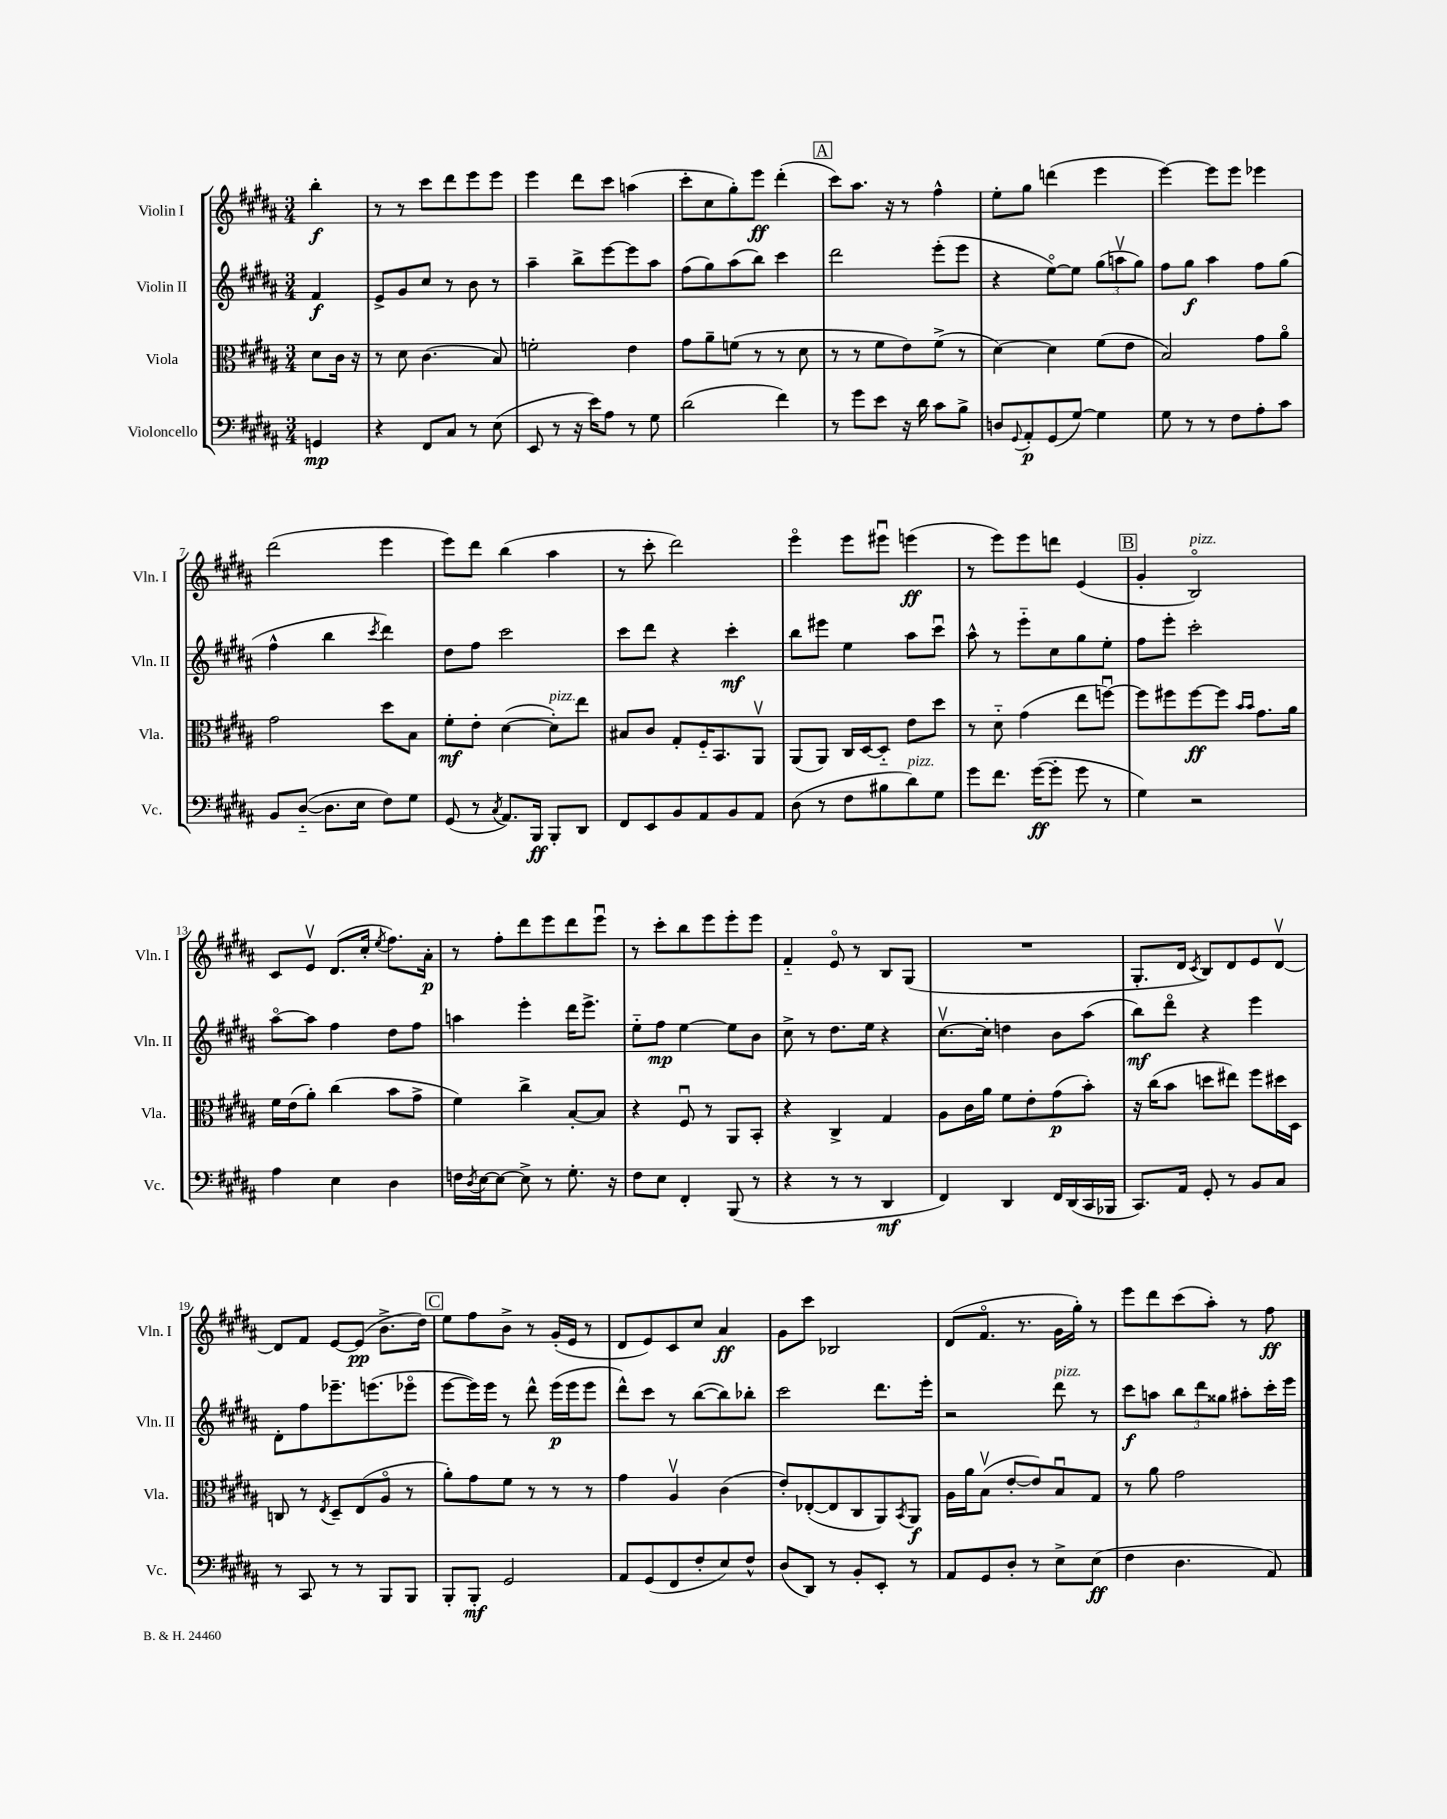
<<
\new StaffGroup <<
\new Staff = "s0" \with { instrumentName = "Violin I" shortInstrumentName = "Vln. I" } {
    \clef treble \key b \major \numericTimeSignature \time 3/4 \partial 4
    b''4-.\f |
    r8 r8 cis'''8 dis'''8 e'''8 e'''8 |
    e'''4 dis'''8 cis'''8 a''4( |
    cis'''8-. cis''8 gis''8-.) e'''8\ff dis'''4-.( |
    \mark \markup { \box "A" } cis'''8) ais''8. r16 r8 fis''4-^ |
    e''8-. gis''8 d'''4( e'''4 |
    e'''4~) e'''8 e'''8 ees'''4 |
    dis'''2( e'''4 |
    e'''8) dis'''8 b''4( ais''4 |
    r8 cis'''8-. dis'''2) |
    e'''4\flageolet e'''8 eis'''8\downbow e'''4\ff( |
    r8 e'''8) e'''8 d'''8 e'4( |
    \mark \markup { \box "B" } gis'4-. b2\flageolet^\markup { \italic "pizz." }) |
    cis'8 e'8\upbow dis'8.( cis''16-. \acciaccatura { e''8 } fis''8.) ais'16-.\p |
    r8 fis''8-. dis'''8 e'''8 dis'''8 e'''8\downbow |
    r8 cis'''8-. b''8 e'''8 e'''8-. e'''8 |
    fis'4-_ e'8\flageolet r8 b8 gis8( |
    R2. |
    gis8.-. dis'16 \acciaccatura { cis'8 } b8) dis'8 e'8 dis'8~\upbow |
    dis'8 fis'8 e'8~ e'8\pp( b'8.-> dis''16) |
    \mark \markup { \box "C" } e''8 fis''8 b'8-> r8 gis'16-.( e'16 r8 |
    dis'8 e'8) cis'8 cis''8 ais'4\ff |
    gis'8 cis'''8 bes2 |
    dis'8( fis'8.\flageolet r8. gis'16 gis''16-.) r8 |
    e'''8 dis'''8 cis'''8( ais''8-.) r8 fis''8\ff \bar "|." |
}
\new Staff = "s1" \with { instrumentName = "Violin II" shortInstrumentName = "Vln. II" } {
    \clef treble \key b \major \numericTimeSignature \time 3/4 \partial 4
    fis'4\f |
    e'8-> gis'8 cis''8 r8 b'8 r8 |
    ais''4-- b''8-> e'''8~ e'''8 ais''8 |
    fis''8( gis''8) ais''8( b''8) cis'''4 |
    \mark \markup { \box "A" } dis'''2 e'''8-.( e'''8 |
    r4 e''8~\flageolet) e''8 \tuplet 3/2 { gis''8( a''8\upbow gis''8) } |
    fis''8 gis''8\f ais''4 fis''8 gis''8( |
    fis''4-^ b''4 \acciaccatura { cis'''8 } dis'''4) |
    dis''8 fis''8 cis'''2 |
    cis'''8 dis'''8 r4 cis'''4-.\mf |
    b''8 eis'''8 e''4 ais''8 cis'''8\downbow |
    ais''8-^ r8 e'''8-_ cis''8 gis''8 e''8-. |
    \mark \markup { \box "B" } fis''8 e'''8-. cis'''2-. |
    ais''8~\flageolet ais''8 fis''4 dis''8 fis''8 |
    a''4 e'''4-. dis'''16 e'''8.-> |
    e''8-_ fis''8\mp e''4~ e''8 b'8 |
    cis''8-> r8 dis''8. e''16 r4 |
    cis''8.~\upbow cis''16-. d''4 b'8 ais''8( |
    b''8\mf) dis'''8\flageolet r4 e'''4 |
    dis'8-. fis''8 ees'''8.-- e'''8.( ees'''8\flageolet |
    \mark \markup { \box "C" } e'''8~ e'''16) e'''16 r8 dis'''8-^ e'''16\p( e'''16 e'''8 |
    dis'''8-^) cis'''8 r8 b''8~( b''8) bes''8-. |
    cis'''2 dis'''8. e'''16-. |
    r2 dis'''8^\markup { \italic "pizz." } r8 |
    cis'''8\f a''8 \tuplet 3/2 { b''8 dis'''8 gisis''8 } ais''8-. cis'''16-. e'''16 \bar "|." |
}
\new Staff = "s2" \with { instrumentName = "Viola" shortInstrumentName = "Vla." } {
    \clef alto \key b \major \numericTimeSignature \time 3/4 \partial 4
    dis'8 cis'16 r16 |
    r8 dis'8 cis'4.( b8) |
    f'2-. e'4 |
    gis'8 ais'8-- f'8( r8 r8 dis'8 |
    \mark \markup { \box "A" } r8 r8 fis'8 e'8) fis'8->( r8 |
    dis'4~) dis'4 fis'8( e'8 |
    b2) gis'8 ais'8\flageolet |
    gis'2 dis''8 b8 |
    fis'8-.\mf e'8-. dis'4~( dis'8-.^\markup { \italic "pizz." }) e''8 |
    bis8 cis'8 gis8-. fis16-_ b,8. ais,8\upbow |
    ais,8( ais,8) cis16 dis16~ dis8-_ e'8 dis''8 |
    r8 dis'8-_ gis'4( e''8 f''8~\downbow) |
    \mark \markup { \box "B" } f''8 fis''8 fis''8~\ff fis''8 \grace { b'16 b'16 } gis'8. ais'16 |
    fis'16 e'16( ais'8-.) cis''4( b'8 gis'8-> |
    fis'4) cis''4-> b8~-. b8 |
    r4 fis8\downbow r8 ais,8 b,8-. |
    r4 cis4-> gis4 |
    ais8 cis'16 ais'16 fis'8 e'8-. gis'8\p( b'8-.) |
    r16 cis''16( b'8 d''8 eis''8) fis''8 dis''16 dis16 |
    c8 r8 \acciaccatura { e8 } dis8-- e8( ais8\flageolet r8 |
    \mark \markup { \box "C" } ais'8-.) gis'8 fis'8 r8 r8 r8 |
    gis'4 ais4\upbow cis'4( |
    e'8-.) ees8~-.( ees8 cis8 ais,8) \acciaccatura { b,8 } ais,8\f |
    ais16 ais'16 b8\upbow( e'8~-. e'8) b8\downbow gis8 |
    r8 ais'8 gis'2 \bar "|." |
}
\new Staff = "s3" \with { instrumentName = "Violoncello" shortInstrumentName = "Vc." } {
    \clef bass \key b \major \numericTimeSignature \time 3/4 \partial 4
    g,4\mp |
    r4 fis,8 cis8 r8 e8( |
    e,8 r8 r16 e'16) ais8 r8 gis8 |
    dis'2( fis'4) |
    \mark \markup { \box "A" } r8 gis'8 e'8 r16 dis'16 cis'8 b8-> |
    d8 \appoggiatura { gis,8 } ais,8-.\p gis,8( gis8~) gis4 |
    gis8 r8 r8 fis8 ais8-. cis'8 |
    b,8 dis8~-_( dis8. e16 fis8) gis8 |
    gis,8( r8 \acciaccatura { cis8 } ais,8.) b,,16\ff b,,8-. dis,8 |
    fis,8 e,8 b,8 ais,8 b,8 ais,8 |
    dis8( r8 fis8 bis8 dis'8^\markup { \italic "pizz." }) gis8 |
    gis'8 fis'8. gis'16~\ff( gis'8-. gis'8 r8 |
    \mark \markup { \box "B" } gis4) r2 |
    ais4 e4 dis4 |
    f16 \acciaccatura { dis8 } e16~ e8~ e8-> r8 gis8.-. r16 |
    fis8 e8 fis,4-. b,,8( r8 |
    r4 r8 r8 dis,4\mf |
    fis,4) dis,4 fis,16 dis,16( cis,16 bes,,16 |
    cis,8.) ais,16 gis,8-. r8 b,8 cis8 |
    r8 cis,8 r8 r8 b,,8 b,,8 |
    \mark \markup { \box "C" } b,,8-. b,,8-.\mf gis,2 |
    ais,8 gis,8( fis,8 fis8-. e8) fis8-^ |
    dis8( dis,8) r8 b,8-. e,8-. r8 |
    ais,8 gis,8 dis8-. r8 e8-> e8\ff( |
    fis4 dis4. ais,8) \bar "|." |
}
>>
>>
